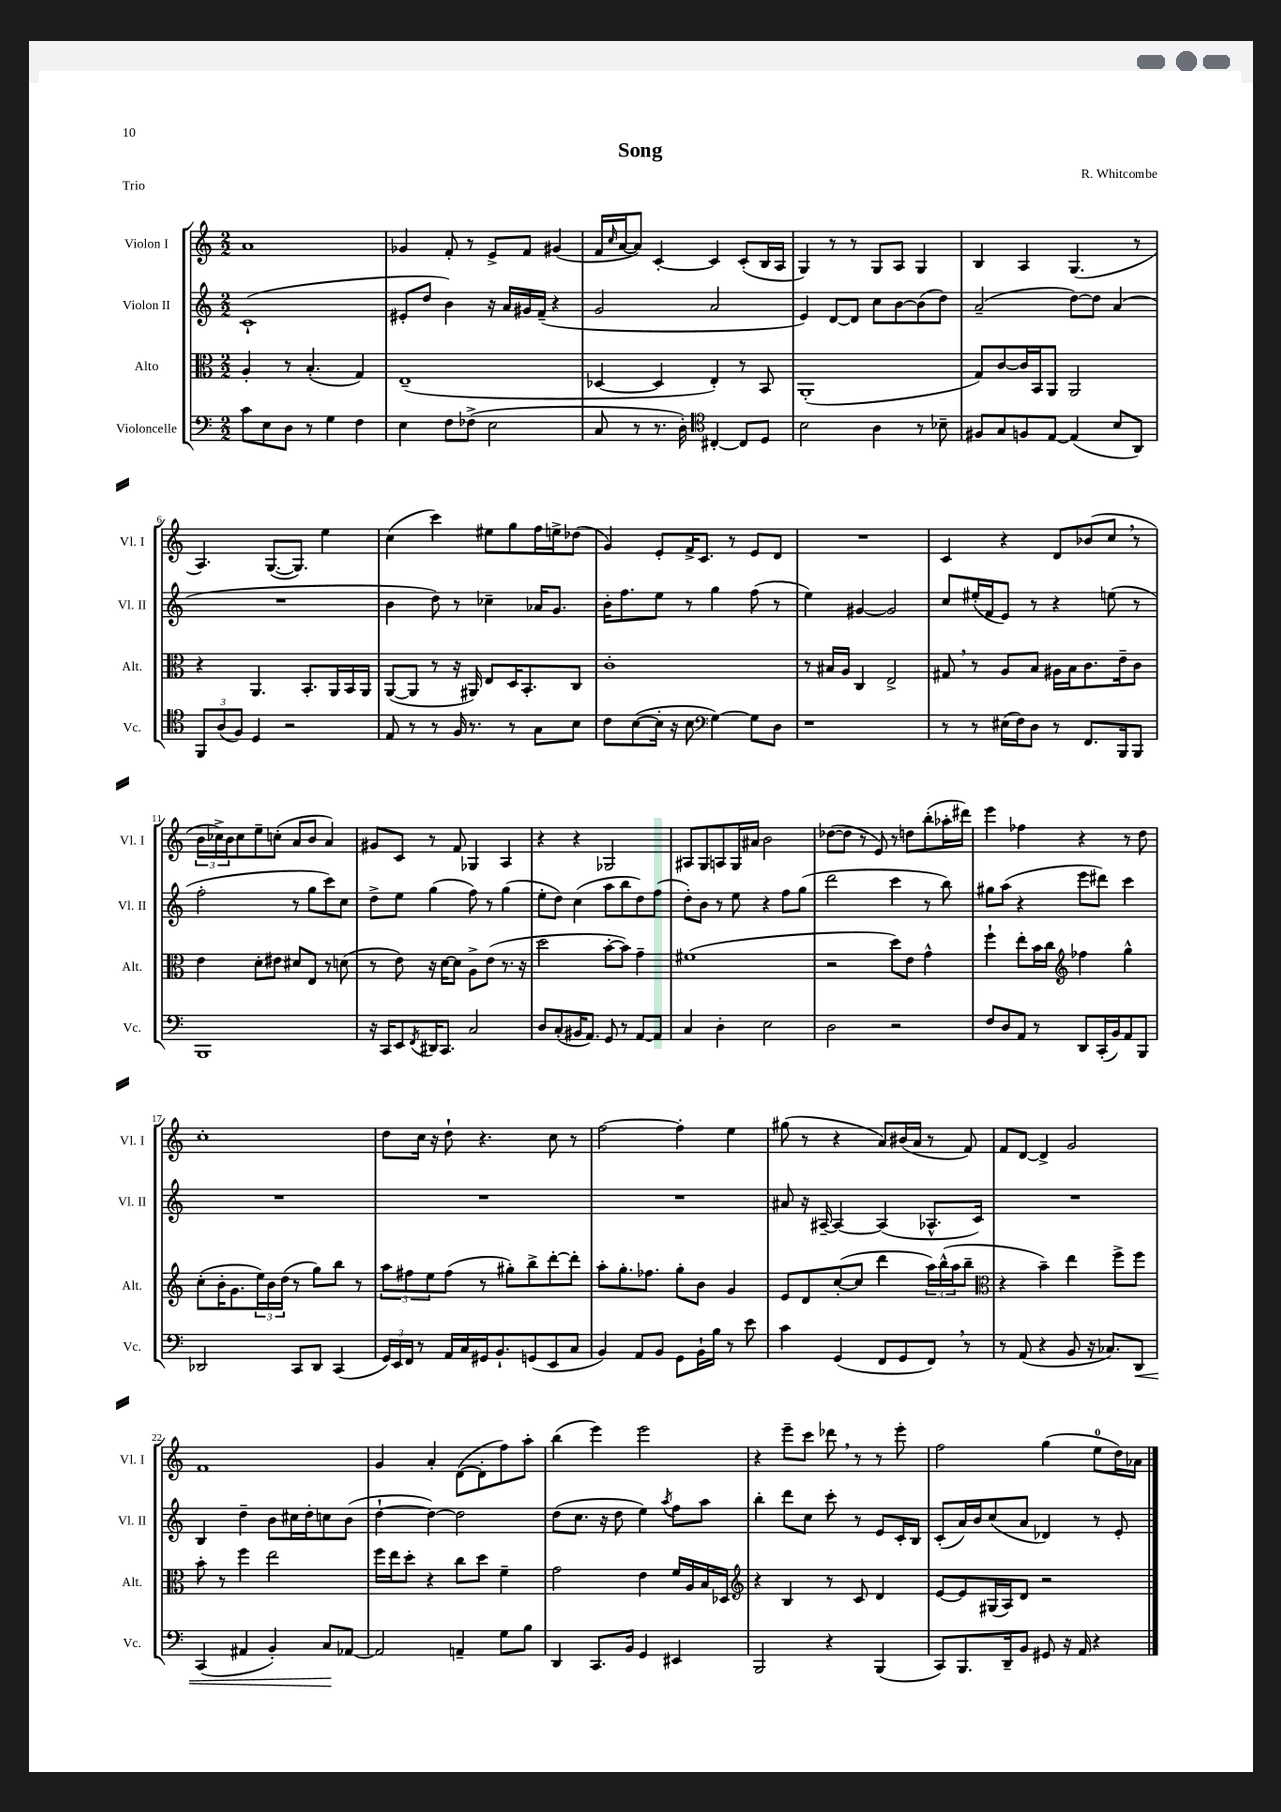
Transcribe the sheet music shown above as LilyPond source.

\header { title = "Song" composer = "R. Whitcombe" piece = "Trio" }
<<
\new StaffGroup <<
\new Staff = "s0" \with { instrumentName = "Violon I" shortInstrumentName = "Vl. I" } {
    \clef treble \key c \major \numericTimeSignature \time 2/2
    a'1 |
    ges'4 f'8-. r8 e'8-> f'8 gis'4( |
    f'16 \grace { c''16 } a'16~ a'8) c'4~-. c'4 c'8-.( b16 a16 |
    g4) r8 r8 g8 a8 g4 |
    b4 a4 g4.( r8 |
    a4.) g8.~( g8.) e''4 |
    c''4( c'''4) eis''8 g''8 f''16 e''16-> des''8( |
    g'4) e'8-. f'16-> c'8. r8 e'8 d'8 |
    R1 |
    c'4 r4 d'8 bes'8( c''8 \breathe r8 |
    \tuplet 3/2 { b'16 ces''16->) b'16 } ces''8 e''8-- c''8-.( a'8 b'8 a'4) |
    gis'8 c'8 r8 f'8 ges4 a4 |
    r4 r4 ges2 |
    ais8 g8 a8 g16 ais'16 b'2 |
    des''8~( des''8 r8 e'8) r8 d''8 b''8-.( aes''16-. dis'''16) |
    e'''4 fes''4 r4 r8 d''8 |
    c''1-. |
    d''8 c''16 r16 d''8-! r4. c''8 r8 |
    f''2~ f''4-. e''4 |
    gis''8( r8 r4 a'8) bis'16( a'16 r8 f'8) |
    f'8 d'8~ d'4-> g'2 |
    f'1 |
    g'4 a'4-. d'8~( d'8-. f''8) a''8-. |
    b''4( e'''4) e'''2 |
    r4 e'''8-- c'''8 des'''8 \breathe r8 r8 e'''8-. |
    f''2 g''4( e''8-0 d''16) aes'16 \bar "|." |
}
\new Staff = "s1" \with { instrumentName = "Violon II" shortInstrumentName = "Vl. II" } {
    \clef treble \key c \major \numericTimeSignature \time 2/2
    c'1-!( |
    eis'8-. d''8 b'4) r16 a'16 gis'16 f'16--( r4 |
    g'2 a'2 |
    e'4) d'8~ d'8 c''8 b'8~ b'8( d''8) |
    a'2--( d''8~) d''8 a'4( |
    R1 |
    b'4 d''8) r8 ces''4-- aes'16 g'8. |
    b'16-. f''8. e''8 r8 g''4 f''8( r8 |
    e''4) gis'4~ gis'2 |
    c''8 eis''16-.( f'16 e'8) r8 r4 e''8( r8 |
    f''2-. r8 g''8 c'''8) c''8 |
    d''8-> e''8 g''4( f''8) r8 g''4( |
    e''8-. d''8) c''4( a''8 b''8 d''8) f''8( |
    d''8-.) b'8 r8 e''8 r4 f''8 g''8( |
    d'''2 c'''4 r8 b''8) |
    gis''8 a''8( r4 e'''8 dis'''8) c'''4 |
    R1 |
    R1 |
    R1 |
    ais'8 r16 ais16~-- ais4~ ais4( aes8.-^ c'16) |
    R1 |
    b4 d''4-- b'8 cis''16 d''16-. c''8 b'8( |
    d''4~-! d''4~) d''2 |
    d''8( c''8. r16 d''8 e''4) \acciaccatura { a''8 } f''8 a''8 |
    b''4-. d'''8 c''8 c'''8-. r8 e'8 c'16-. b16 |
    c'8-.( a'16) b'16 c''8( a'8 des'4) r8 e'8-. \bar "|." |
}
\new Staff = "s2" \with { instrumentName = "Alto" shortInstrumentName = "Alt." } {
    \clef alto \key c \major \numericTimeSignature \time 2/2
    a4-. r8 b4.-.( g4) |
    e1--( |
    des4~ des4 e4-.) r8 b,8 |
    a,1-.( |
    g8) c'8~ c'16 b,16 a,8 a,2 |
    r4 a,4. b,8.-. a,16 b,16 a,16 |
    a,8~( a,8 r8 r16 ais,16) e8 d16 b,8.-. c8 |
    c'1-. |
    r8 bis16 a16 c4 e2-> |
    gis8 \breathe r8 a8 b8 ais16 b16 c'8. e'16-- c'8 |
    e'4 d'8-. eis'8 dis'8 e8 r8 d'8( |
    r8 e'8) r16 d'16~ d'8 a8-> e'8( r8. r16 |
    d''2 b'8~-. b'8) g'4-- |
    fis'1( |
    r2 d''8) e'8 g'4-^ |
    f''4-! e''8-. b'16 c''16 \clef treble fes''4 g''4-^ |
    c''8-.( b'16-. g'8. \tuplet 3/2 { e''16) b'16 d''16( } r8 g''8) b''8 r8 |
    \tuplet 3/2 { a''8 fis''8 e''8 } fis''8( r8 gis''8-.) b''8-> d'''8~-. d'''8-. |
    a''8-. g''8.-. fes''8. g''8-. b'8 g'4 |
    e'8 d'8 c''8~-.( c''8 d'''4 \tuplet 3/2 { a''16) b''16-^( a''16 } b''8-- |
    \clef alto r4 b'4--) e''4 f''8-> f''8 |
    b'8-. r8 f''4 e''2 |
    f''16 e''16 d''8-. r4 c''8 d''8 f'4-- |
    g'2 e'4 f'16 a16 b16 des16 |
    \clef treble r4 b4 r8 c'8 d'4 |
    e'8~ e'8 gis16( a16) d'8 r2 \bar "|." |
}
\new Staff = "s3" \with { instrumentName = "Violoncelle" shortInstrumentName = "Vc." } {
    \clef bass \key c \major \numericTimeSignature \time 2/2
    c'8 e8 d8 r8 g4 f4 |
    e4 f8 fes8->( e2 |
    c8 r8 r8. d16-.) \clef tenor cis4~-. cis8 d8 |
    b2 a4 r8 bes8-- |
    fis8 g8 f8 e8~ e4( b8 a,8) |
    \tuplet 3/2 { f,8 a8( f8) } d4 r2 |
    e8 r8 r8 f16 r8. r8 g8 b8 |
    c'8 b8~( b16-. r16 b8 \clef bass g4~) g8 d8 |
    r1 |
    r8 r8 eis16( f16) d8 r8 f,8. b,,16 b,,8 |
    b,,1 |
    r16 c,16 e,8 \acciaccatura { f,8 } dis,16 c,8. c2 |
    d8 c8-.( bis,16 a,8.) g,8 r8 a,8~ a,8 |
    c4 d4-. e2 |
    d2 r2 |
    f8 d8 a,8 r8 d,8 c,16-.( b,16) a,8 b,,8 |
    des,2 c,8 des,8 c,4( |
    \tuplet 3/2 { g,16) e,16 f,16 } r8 a,16 c16 gis,16 b,8.-! g,8( e,8 c8 |
    b,4) a,8 b,8 g,8 b,16-! b16 r8 e'8 |
    c'4 g,4( f,8 g,8 f,8) \breathe r8 |
    r8 a,8( r4 b,8 r16 ces8.) d,8\< |
    c,4( ais,4 b,4-.) c8\! aes,8~ |
    aes,2 a,4-- g8 b8 |
    d,4 c,8. b,16 g,4 eis,4 |
    b,,2 r4 b,,4( |
    c,8) b,,8. d,16-- b,8 gis,8 r16 a,16 r4 \bar "|." |
}
>>
>>
